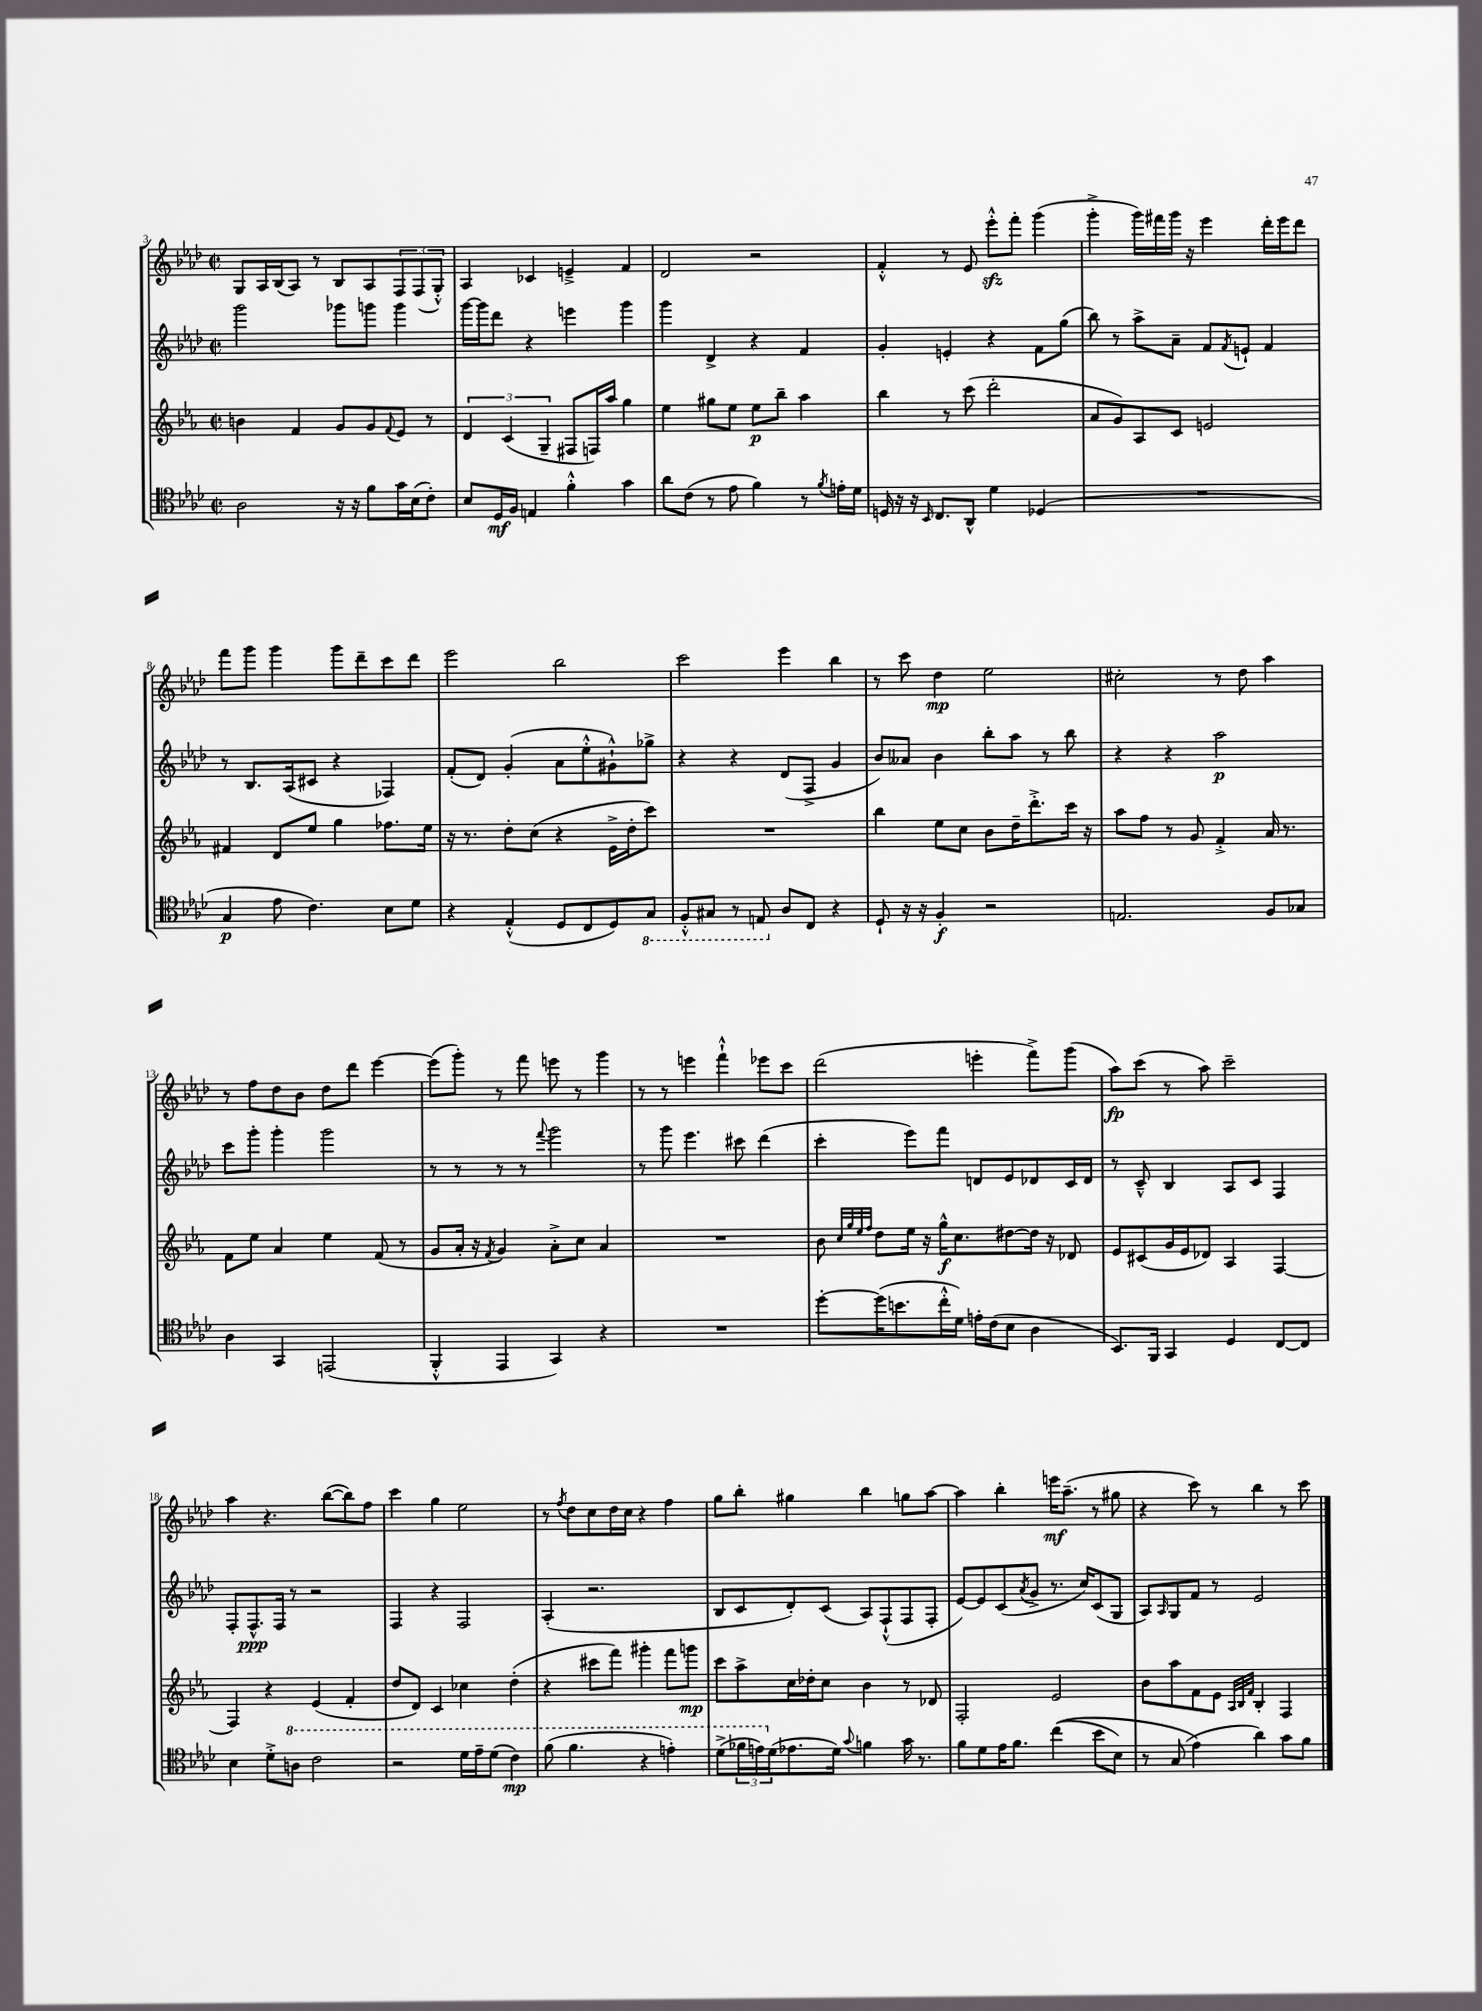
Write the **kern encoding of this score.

**kern	**kern	**kern	**kern
*staff4	*staff3	*staff2	*staff1
*clefC4	*clefG2	*clefG2	*clefG2
*k[b-e-a-d-]	*k[b-e-a-]	*k[b-e-a-d-]	*k[b-e-a-d-]
*M2/2	*M2/2	*M2/2	*M2/2
*met(c|)	*met(c|)	*met(c|)	*met(c|)
2A-	4b	2ggg	8G
.	.	.	16A-
.	.	.	(16B-
.	4f	.	8A-)
.	.	.	8r
16r	8g	8ggg-	8B-
16r	.	.	.
8f	8g	8ggg	8A-
.	8qqf	.	.
16g	8e-	4ggg	12F
(16B-	.	.	.
.	.	.	(12F
8c')	8r	.	.
.	.	.	12G'^^)
=	=	=	=
8B-	6d	[16ggg	4A-
.	.	16ggg]	.
16D-	.	8ddd-	.
.	(6c	.	.
16F	.	.	.
4E	.	4r	4c-
.	6G~	.	.
4f'^^	8F#	4eee	4e~^
.	16F)	.	.
.	16aa-	.	.
4g	4gg	4ggg	4f
=	=	=	=
8a-	4ee-	4ggg	2d-
(8c	.	.	.
8r	8gg#	4d-^	.
8e-	8ee-	.	.
4f)	8ee-	4r	2r
.	8bb-~	.	.
8r	4aa-	4f	.
8qf	.	.	.
16e'	.	.	.
16d-	.	.	.
=	=	=	=
16D	4bb-	4g'	4f'^^
16r	.	.	.
16r	.	.	.
16qqBB-	.	.	.
8.C	.	.	.
.	8r	4e'	8r
8AA-^^	(8ccc	.	8e-
4d-	2ddd'	4r	8eee-'^^
.	.	.	8fff'
(4D-	.	8f	(4ggg
.	.	(8gg	.
=	=	=	=
1r	8a-	8bb-)	4ggg'^
.	8g)	8r	.
.	8A-	8aa-^	16ggg)
.	.	.	16fff#
.	8c	8a-~	16ggg
.	.	.	16r
.	2e	8f	4eee-
.	.	8qf	.
.	.	8e`	.
.	.	4f	16ddd-'
.	.	.	16eee-
.	.	.	8ddd-
=	=	=	=
4G	4f#	8r	8fff
.	.	8.B-	8ggg
8e-	8d	.	4ggg
.	.	(16A-	.
4.c)	8ee-	8c#	.
.	4gg	4r	8ggg
.	.	.	8ddd-~
8B-	8.ff-	4F-)	8ccc
8d-	.	.	8ddd-
.	16ee-	.	.
=	=	=	=
4r	16r	(8f'	2eee-
.	8.r	.	.
.	.	8d-)	.
(4E-'^^	8dd'	(4g'	.
.	(8cc	.	.
8D-	4r	8a-	2bb-
8C	.	8ee-'^^	.
8D-)	16e-^	8g#`^^)	.
.	16dd'	.	.
8GG	8ccc)	8gg-^	.
=	=	=	=
8FF'^^	1r	4r	2ccc
8GG#	.	.	.
8r	.	4r	.
8EE	.	.	.
8A-	.	(8d-	4eee-
8C	.	8F^	.
4r	.	4g	4bb-
=	=	=	=
8D-`	4bb-	8b-)	8r
16r	.	8a--	8ccc
16r	.	.	.
4F'	8ee-	4b-	4dd-
.	8cc	.	.
2r	8b-	8bb-'	2ee-
.	16dd~	8aa-	.
.	8.ddd'^	.	.
.	.	8r	.
.	16ccc	8bb-	.
.	16r	.	.
=	=	=	=
2.E	8aa-	4r	2cc#'
.	8ff	.	.
.	8r	4r	.
.	8g	.	.
.	4f'^	2aa-	8r
.	.	.	8dd-
8F	16a-	.	4aa-
.	8.r	.	.
8G-	.	.	.
=	=	=	=
4A-	8f	8ccc	8r
.	8ee-	8ggg'	8ff
4GG	4a-	4ggg'	8dd-
.	.	.	8b-
(2EE	4ee-	2ggg	8dd-
.	.	.	8ddd-
.	(8f	.	[4eee-
.	8r	.	.
=	=	=	=
4FF'^^	8g	8r	(8eee-]
.	16a-'	8r	8ggg')
.	16r	.	.
.	8qf	.	.
4EE-	4g)	8r	8r
.	.	8r	8fff
.	.	8qqfff	.
4GG)	8a-'^	2ggg	8eee
.	8cc	.	8r
4r	4a-	.	4ggg
=	=	=	=
1r	1r	8r	8r
.	.	8ggg	8r
.	.	4.eee-	4eee
.	.	.	4fff`^^
.	.	8ccc#	.
.	.	(4ddd-	8eee-
.	.	.	8ccc
=	=	=	=
[8dd-'	8b-	4ccc'	(2ddd-
.	32qqcc	.	.
.	32qqgg	.	.
.	32qqee-	.	.
.	32qqff	.	.
(16dd-]	8dd	.	.
8.b	.	.	.
.	16ee-	8eee-)	.
.	16r	.	.
16cc'^^	16gg^^	8fff	.
16d-)	8.cc	.	.
16e'	.	8d	4eee'
(16c	.	.	.
8B-	[8dd#	8e-	.
4A-	16dd#]	8d-	8fff^)
.	16r	.	.
.	8d-	16c	(8ggg
.	.	16d-	.
=	=	=	=
8.BB-)	8e-	8r	8aa-)
.	(8c#	8c~^^	(8ccc
16FF	.	.	.
4GG	16g	4B-	8r
.	16e-	.	.
.	8d-)	.	8aa-)
4D-	4A-	8A-	2ccc~
.	.	8c	.
[8C	[4F	4F	.
8C]	.	.	.
=	=	=	=
4B-	4F]	8F'	4aa-
.	.	8.F^^	.
8d-'^	4r	.	4.r
.	.	16F	.
8a	.	8r	.
2cc	(4e-	2r	.
.	.	.	([8bb-
.	4f'	.	8bb-])
.	.	.	8ff
=	=	=	=
2r	8dd	4F	4ccc
.	8d)	.	.
.	4c	4r	4gg
16dd-	4cc-	2F	2ee-
16ee-~	.	.	.
(8dd-	.	.	.
4cc)	(4dd'	.	.
=	=	=	=
(8ff	4r	(4A-'	8r
.	.	.	8qff
4.ff	.	.	8dd-
.	8ccc#	2.r	8cc
.	8fff)	.	16dd-
.	.	.	16cc
4r	4ggg#'	.	4r
4ee')	8fff	.	4ff
.	8ggg	.	.
=	=	=	=
(8dd-^	8ccc	8B-	8gg
24ff-	8aa-^	8c	8bb-'
24ee)	.	.	.
(24d-	.	.	.
8.e-	16cc	8d-')	4gg#
.	16dd-'	.	.
.	8cc	(8c	.
16d-)	.	.	.
8qqg	.	.	.
4f	4b-	8A-)	4bb-
.	.	(8F`^^	.
16g	8r	8F	8gg
8.r	.	.	.
.	8d-	8F'	[8aa-
=	=	=	=
8f	2F'	[8e-)	4aa-]
8d-	.	8e-]	.
16e-	.	(8c	4bb-'
8.f	.	.	.
.	.	8qa-	.
.	.	8g^	.
&((4cc	2e-	8.r	16eee
.	.	.	(8.aa-~
.	.	16cc)	.
8b-	.	(8c	8r
8B-)	.	8G	8gg#
=	=	=	=
8r	8b-	8A-)	4r
.	.	16qqA-	.
(8G	8aa-	8G	.
4e-&)	8f	8f	8ccc)
.	8e-	8r	8r
.	32qqA-	.	.
.	32qqB-	.	.
.	32qqf	.	.
4a-)	4B-'	2e-	4bb-
8g	4F	.	8r
8f	.	.	8ccc
==	==	==	==
*-	*-	*-	*-
